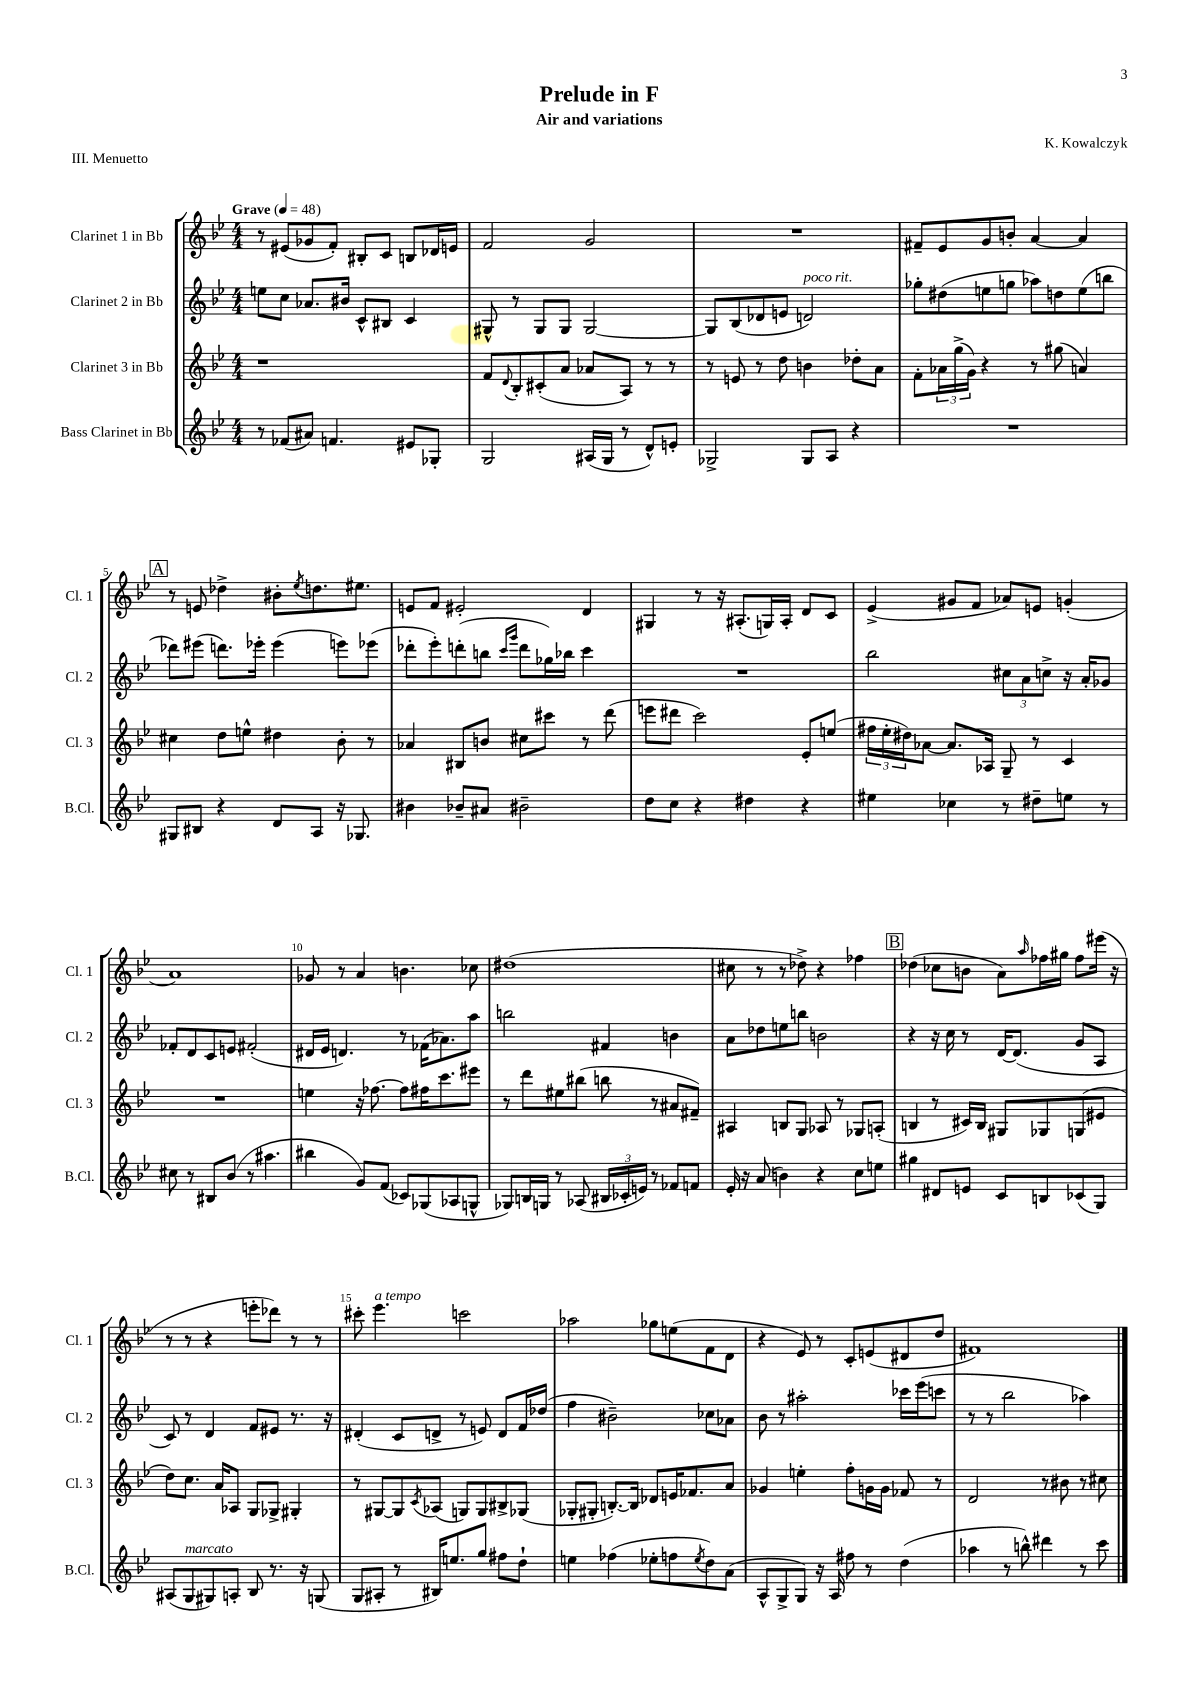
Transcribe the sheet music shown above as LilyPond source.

\header { title = "Prelude in F" composer = "K. Kowalczyk" subtitle = "Air and variations" piece = "III. Menuetto" }
<<
\new StaffGroup <<
\new Staff = "s0" \with { instrumentName = "Clarinet 1 in Bb" shortInstrumentName = "Cl. 1" } {
    \clef treble \key bes \major \numericTimeSignature \time 4/4 \tempo "Grave" 4 = 48
    r8 eis'8( ges'8 f'8-.) bis8-. c'8 b8 des'16 e'16 |
    f'2 g'2 |
    R1 |
    fis'8-- ees'8 g'8 b'8-. a'4~ a'4 |
    \mark \markup { \box "A" } r8 e'8 des''4-> bis'8-. \acciaccatura { ees''8 } d''8. eis''8. |
    e'8 f'8 eis'2-. d'4 |
    gis4 r8 r16 ais8.-.( g16) ais16-. d'8 c'8 |
    ees'4->( gis'8 f'8 aes'8) e'8 g'4-.( |
    a'1) |
    ges'8 r8 a'4 b'4. ces''8 |
    dis''1( |
    cis''8 r8 r8 des''8->) r4 fes''4 |
    \mark \markup { \box "B" } des''4( ces''8 b'8 a'8) \grace { a''16 } fes''16 gis''16 fes''8 eis'''16( r16 |
    r8 r8 r4 e'''8-. des'''8) r8 r8 |
    cis'''8-. ees'''4.^\markup { \italic "a tempo" } c'''2 |
    aes''2 ges''8 e''8( f'8 d'8 |
    r4 ees'8) r8 c'8-. e'8( dis'8 d''8 |
    fis'1) \bar "|." |
}
\new Staff = "s1" \with { instrumentName = "Clarinet 2 in Bb" shortInstrumentName = "Cl. 2" } {
    \clef treble \key bes \major \numericTimeSignature \time 4/4
    e''8 c''8 aes'8. bis'16 c'8-^ bis8 c'4 |
    gis8-^ r8 gis8 gis8 gis2~ |
    gis8 bes8( des'8 e'8 d'2^\markup { \italic "poco rit." }) |
    ges''8-. dis''8( e''8 g''8 aes''8) d''8 e''8( b''8 |
    \mark \markup { \box "A" } des'''8) eis'''8( d'''8.) ees'''16-. ees'''4( e'''8) ees'''8( |
    des'''8-. ees'''8-.) d'''8-.( b''8 \grace { c'''16 g'''16 } d'''8 ges''16) bes''16 c'''4 |
    R1 |
    bes''2 \tuplet 3/2 { cis''8 a'8 c''8-> } r16 a'16-. ges'8 |
    fes'8-. d'8 c'8 e'8 fis'2-.( |
    dis'16 ees'16 d'4.) r8 fes'16( aes'8.) a''8 |
    b''2 fis'4 b'4 |
    a'8 des''8 e''8 b''8 b'2 |
    \mark \markup { \box "B" } r4 r16 c''16 r8 d'16~ d'8.( g'8 a8 |
    c'8) r8 d'4 f'8 eis'8 r8. r16 |
    dis'4-.( c'8 d'8-> r8 e'8) d'8 f'16 des''16( |
    f''4 bis'2--) ces''8 aes'8 |
    bes'8 r8 ais''2-. ces'''16 ees'''16( c'''8 |
    r8 r8 bes''2 aes''4) \bar "|." |
}
\new Staff = "s2" \with { instrumentName = "Clarinet 3 in Bb" shortInstrumentName = "Cl. 3" } {
    \clef treble \key bes \major \numericTimeSignature \time 4/4
    r1 |
    f'8 \appoggiatura { d'8 } bes8-. cis'8-.( a'8 aes'8 a8) r8 r8 |
    r8 e'8 r8 d''8 b'4 des''8-. a'8 |
    f'8-. \tuplet 3/2 { aes'16 g''16->( g'16) } r4 r8 gis''8( a'4) |
    \mark \markup { \box "A" } cis''4 d''8 e''8-^ dis''4 bes'8-. r8 |
    aes'4 bis8 b'8 cis''8 cis'''8 r8 d'''8( |
    e'''8 dis'''8 c'''2) ees'8-. e''8( |
    \tuplet 3/2 { fis''16 ees''16-. dis''16) } aes'8~ aes'8. aes16 g8-- r8 c'4 |
    R1 |
    e''4 r16 fes''8.~ fes''8 fis''16 c'''8. eis'''8 |
    r8 d'''8 eis''8 bis''8( b''8 r8 ais'8 fis'8--) |
    ais4 b8 g8 aes8 r8 ges8 a8-.( |
    \mark \markup { \box "B" } b4 r8 cis'16) b16 gis8 ges8 g8( eis'8 |
    d''8) c''8. a'16 aes8 g8 ges8-> gis4-. |
    r8 gis8~ gis8 \acciaccatura { c'8 } aes8( g8) g8 bis8-> ges8( |
    ges8-. gis8-. b8.~-.) b16 des'8 e'16 fes'8. a'8 |
    ges'4 e''4-. f''8-. g'16 g'16 fes'8 r8 |
    d'2 r8 bis'8 r8 cis''8 \bar "|." |
}
\new Staff = "s3" \with { instrumentName = "Bass Clarinet in Bb" shortInstrumentName = "B.Cl." } {
    \clef treble \key bes \major \numericTimeSignature \time 4/4
    r8 fes'8( ais'8) f'4. eis'8 ges8-. |
    g2 ais16( g16 r8 d'8-^) e'8-. |
    ges2-> ges8 a8 r4 |
    R1 |
    \mark \markup { \box "A" } gis8 bis8 r4 d'8 a8 r16 ges8. |
    bis'4 bes'8-- ais'8 bis'2-- |
    d''8 c''8 r4 dis''4 r4 |
    eis''4 ces''4 r8 dis''8-- e''8 r8 |
    cis''8 r8 bis8 bes'8( r8 ais''4. |
    bis''4 g'8) f'8( ces'8) ges8( aes8 g8-^ |
    ges8) b16 g16 r8 aes8( \tuplet 3/2 { bis16 ces'16-. e'16) } r8 fes'8 f'8 |
    ees'16-. r16 a'8( b'4) r4 c''8 e''8 |
    \mark \markup { \box "B" } gis''4 dis'8 e'8 c'8 b8 ces'8( g8) |
    ais8( g8^\markup { \italic "marcato" } gis8) a8-. bes8 r8. r16 g8( |
    g8 ais8-. r8 bis16) e''8. g''8 fis''8 d''8-! |
    e''4 fes''4( ees''8-. f''8 \acciaccatura { ees''8 } d''8) a'8( |
    a8-^ g8-> g8) r16 a16 fis''8 r8 d''4( |
    aes''4 r8 b''8-^) dis'''4 r8 c'''8 \bar "|." |
}
>>
>>
\layout { \context { \Score \override BarNumber.break-visibility = ##(#f #t #t) barNumberVisibility = #(every-nth-bar-number-visible 5) } }
